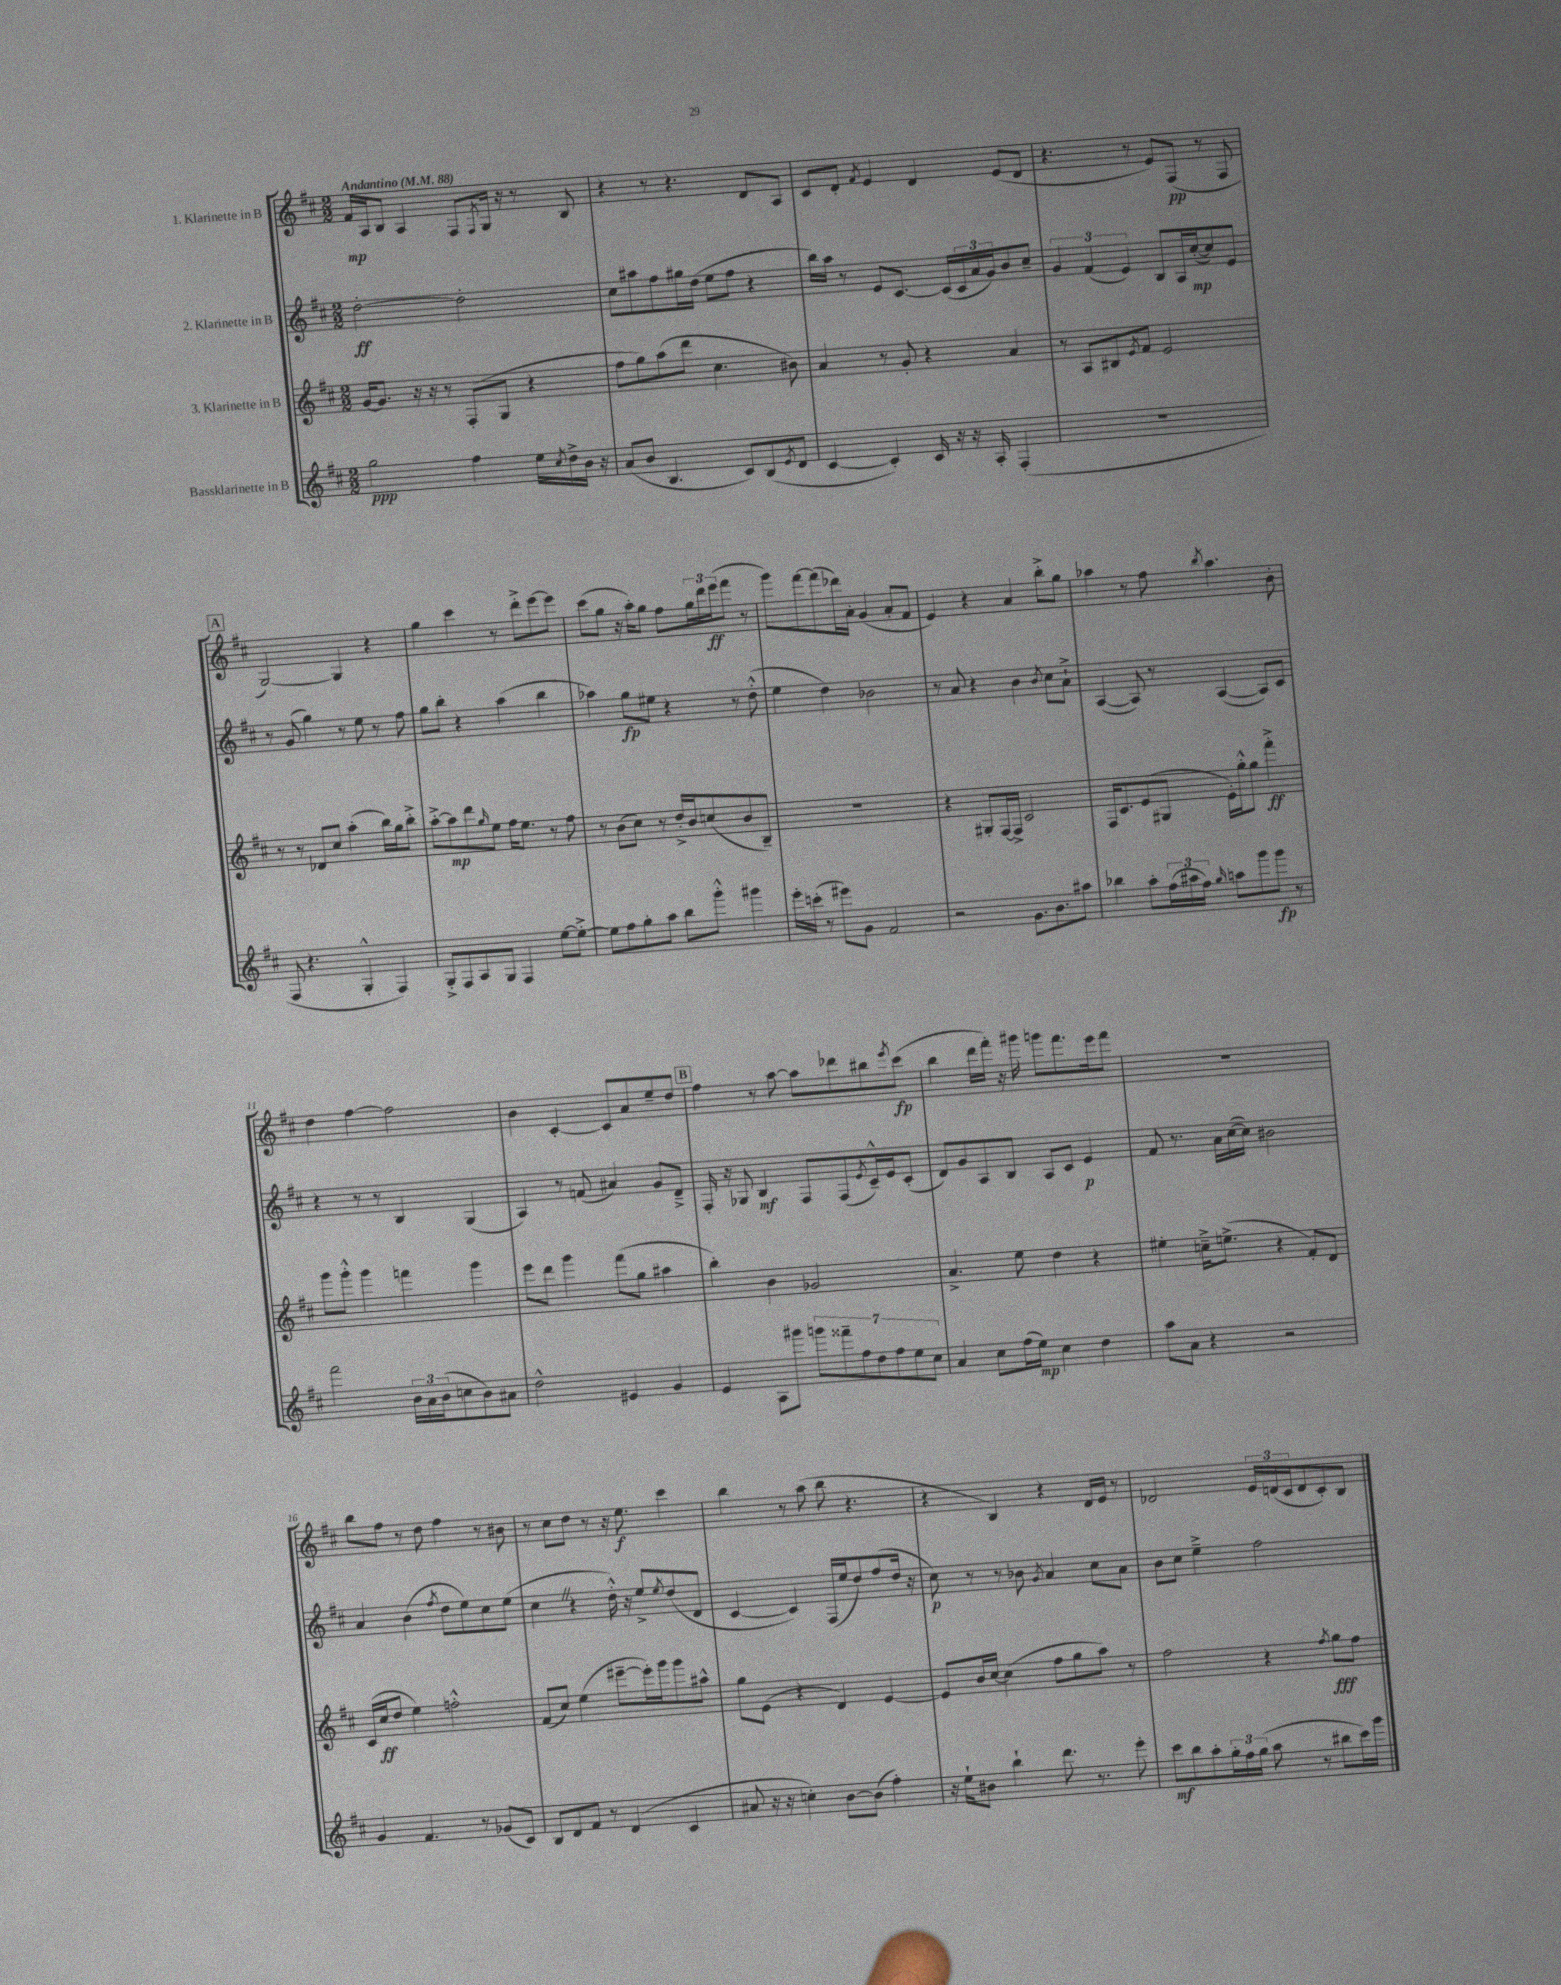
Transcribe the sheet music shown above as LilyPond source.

<<
\new StaffGroup <<
\new Staff = "s0" \with { instrumentName = "1. Klarinette in B" } {
    \clef treble \key d \major \numericTimeSignature \time 2/2 \tempo "Andantino" 4 = 88
    fis'16\mp a16 b8 a4 fis8 \acciaccatura { fis8 } g16 r16 r8 b8 |
    r4 r8 r4. d'8 a8 |
    cis'8 d'8-. \acciaccatura { fis'8 } e'4 d'4 e'8( d'8 |
    r4. r8 e'8) fis8\pp( r8 fis8 |
    \mark \markup { \box "A" } g2~) g4 r4 |
    g''4 cis'''4 r8 d'''8-.-> e'''8~ e'''8 |
    cis'''8( g''8 r16 a''16-.) g''8 fis''8 \tuplet 3/2 { g''16 d'''16 e'''16\ff( } fis'''8 r8 |
    g'''8) fis'''8~ fis'''8( des'''16) a'16-. g'4( a'8-. fis'8 |
    e'4) r4 a'4 b''8-.-> g''8 |
    aes''4 r8 fis''8 \acciaccatura { b''8 } aes''4. b'8-. |
    d''4 fis''4~ fis''2 |
    b'4 cis'4~-. cis'8 a'8 e''8-- d''8 |
    \mark \markup { \box "B" } fis''4 r8 a''8~ a''8 des'''8 bis''8 \acciaccatura { e'''8 } cis'''8\fp( |
    b''4 d'''16 fis'''16-.) r16 gis'''16 g'''8 fis'''8. e'''16 fis'''8 |
    R1 |
    b''8 fis''8 r8 d''8 fis''4 r8 bis'8 |
    r8 cis''8 d''8 r8 r16 e''8.\f cis'''4 |
    b''4 r8 a''8( b''8 r4. |
    r4 b4) r4 d'16 e'16 r8 |
    des'2 \tuplet 3/2 { e'16 d'16( cis'16 } d'8 cis'8-.) b8 \bar "|." |
}
\new Staff = "s1" \with { instrumentName = "2. Klarinette in B" } {
    \clef treble \key d \major \numericTimeSignature \time 2/2
    d''2~-.\ff d''2-. |
    cis''8 ais''8 fis''8 gis''16 d''16( e''8 fis''8 r4 |
    b''16) a''16 r8 e'8 cis'8.~ cis'16( \tuplet 3/2 { cis'16 a'16 g'16) } b'8 cis''8-- |
    \tuplet 3/2 { g'4 fis'4( e'4) } b8 a16 cis''16~-.\mp( cis''8) e'8 |
    \mark \markup { \box "A" } r8 g'8( g''4) r8 e''8 r8 fis''8 |
    g''8 b''8-. r4 a''4( b''4 |
    aes''4) g''8\fp eis''8 r4 r8 d''8-.-^( |
    e''4 d''4) bes'2 |
    r8 a'8 r4 b'4 \acciaccatura { b'8 } cis''8 a'8-!-> |
    a4~( a8) r8 a4~( a8) cis'8 |
    r4 r8 r8 b4 g4( |
    a4) r8 f'8( ais'4) g'8 d'8---> |
    \mark \markup { \box "B" } fis16-. r16 ges8 b4\mf fis8 fis8( \acciaccatura { e'8 } cis'16---^) e'16 cis'8-.( |
    d'8) g'8 a8 b8 a8 cis'8 e'4\p |
    fis'8 r8. a'16 cis''16~( cis''16) bis'2 |
    a'4 b'4( \acciaccatura { fis''8 } d''8 e''8) cis''8 e''8( |
    cis''4 \once \override BreathingSign.text = \markup { \musicglyph "scripts.caesura.straight" } \breathe r4 d''16-.-^) r16 e''8-> \acciaccatura { e''8 } d''8( d'8 |
    cis'4~ cis'4) fis16( e''16 d''8) fis''8( d''16 r16 |
    cis''8\p) r8 r8 bes'8 \acciaccatura { g'8 } a'4 cis''8 a'8 |
    b'8 cis''8 e''4---> fis''2 \bar "|." |
}
\new Staff = "s2" \with { instrumentName = "3. Klarinette in B" } {
    \clef treble \key d \major \numericTimeSignature \time 2/2
    g'16~ g'8. r16 r16 r8 fis8-.( g8 r4 |
    fis''8 g''8) a''8( d'''8 cis''4. bis'8) |
    a'4 r8 g'8-. r4 a'4 |
    r8 a8 bis8 \acciaccatura { e'8 } fis'8 e'2 |
    \mark \markup { \box "A" } r8 r8 des'8 cis''8 a''4-.( b''16) g''16 b''8-.-> |
    a''8~-.-> a''8\mp d'''8 \grace { g''16 } e''8 fis''16 e''8. r8 fis''8 |
    r8 b'8( cis''8) r8 d''16-.-> b'16 c''8( b'8 b8--) |
    R1 |
    r4 gis8-. fis16~ fis16-> cis'2 |
    fis16 cis'8. e'8( gis8 e'16-.) g''16-.-^ g''8 fis'''4-.->\ff |
    g'''8 g'''8-.-^ g'''4 f'''4 g'''4 |
    e'''8 d'''8 g'''4 fis'''8( g''8 ais''4 |
    \mark \markup { \box "B" } b''4-.) b'4 ges'2 |
    a'4.-> e''8 d''4 r4 |
    eis''4-. c''16---> e''8.->( r4 fis'8-.) d'8 |
    cis'16( cis''16\ff d''8 e''4) f''2-.-^ |
    fis'8( cis''8) e''4( eis'''8~-- eis'''16-.) g'''16 g'''8 ais''8-^ |
    g''8 e'8( r4 d'4) e'4~ |
    e'8 b'16 cis''16~ cis''4( fis''8 g''8 a''8) r8 |
    fis''2 r4 \acciaccatura { fis''8 } g''8\fff fis''8 \bar "|." |
}
\new Staff = "s3" \with { instrumentName = "Bassklarinette in B" } {
    \clef treble \key d \major \numericTimeSignature \time 2/2
    g''2\ppp fis''4 e''16 \acciaccatura { cis''8 } d''16-> b'16 r16 |
    a'8( b'8 b4. cis'8) b8( \acciaccatura { e'8 } d'8 |
    cis'4~ cis'4-.) cis'16 r16 r16 a16-. fis4-.( |
    R1 |
    \mark \markup { \box "A" } fis8 r4. g4-.-^ fis4) |
    g8-.-> fis8 a8 g8 fis4 e''8~ e''8~-.-> |
    e''8 fis''8 g''8-. a''8 b''8 g'''8-.-^ gis'''4 |
    e'''16-. c'''16-.( r8 eis'''8) g'8 fis'2 |
    r2 g'8. b'8. ais''8 |
    bes''4 a''8-. \tuplet 3/2 { fis''16( ais''16 fis''16) } \grace { g''16 } a''8 g'''8 g'''8\fp r8 |
    fis'''2 \tuplet 3/2 { b'16 a'16 b'16( } c''8 b'8) ais'8 |
    d''2-^ eis'4 g'4 |
    \mark \markup { \box "B" } e'4 a8 gis'''8 \tuplet 7/4 { g'''8 fisis'''8-- fis''8 d''8 fis''8 e''8 cis''8 } |
    a'4 cis''8 fis''16( e''16\mp) cis''4 d''4 |
    a''8 a'8 r4 r2 |
    g'4 fis'4. r8 ges'8( cis'8) |
    b8 d'8 fis'8 r8 d'4( cis'4 |
    ais'8 r16 r16 c''4-.) b'8~ b'8( fis''4-.) |
    r16 e''16-! bis'8 b''4-! d'''8. r8. e'''8-. |
    cis'''8\mf b''8 a''8-. \tuplet 3/2 { g''16-. fis''16 g''16( } a''8 r8 bis''8 cis'''16) g'''16 \bar "|." |
}
>>
>>
